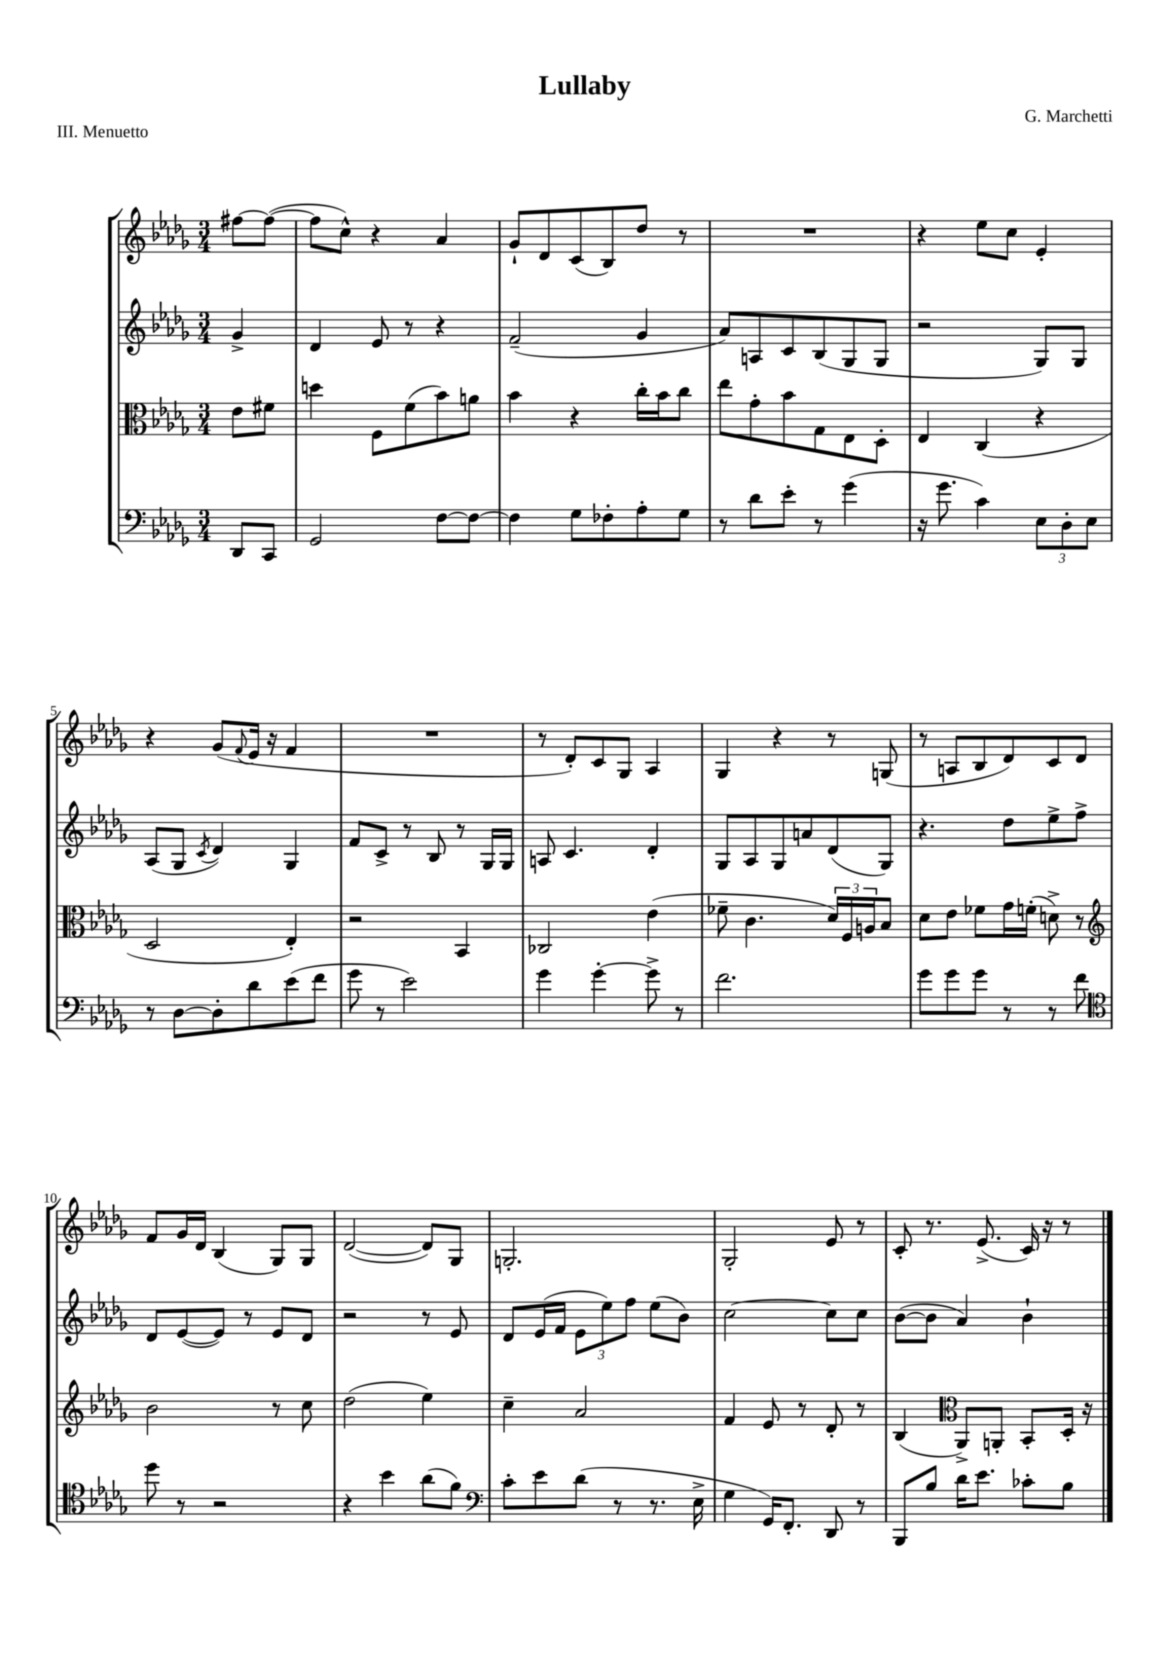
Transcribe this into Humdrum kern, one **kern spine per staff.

**kern	**kern	**kern	**kern
*staff4	*staff3	*staff2	*staff1
*clefF4	*clefC3	*clefG2	*clefG2
*k[b-e-a-d-g-]	*k[b-e-a-d-g-]	*k[b-e-a-d-g-]	*k[b-e-a-d-g-]
*M3/4	*M3/4	*M3/4	*M3/4
8DD-	8e-	4g-^	[8ff#
8CC	8f#	.	(8ff#_
=	=	=	=
2GG-	4dd	4d-	8ff#]
.	.	.	8cc^^)
.	8F	8e-	4r
.	(8f	8r	.
[8F	8b-)	4r	4a-
8F_	8a	.	.
=	=	=	=
4F]	4b-	(2f~	8g-`
.	.	.	8d-
8G-	4r	.	(8c
8F-'	.	.	8B-)
8A-'	16cc'	4g-	8dd-
.	16b-	.	.
8G-	8cc	.	8r
=	=	=	=
8r	8ee-	8a-)	2.r
8d-	8g-'	8A	.
8e-'	8b-	8c	.
8r	8G-	(8B-	.
(4g-	8E-	8G-	.
.	8D-'	8G-	.
=	=	=	=
16r	4E-	2r	4r
8.g-	.	.	.
4c)	(4C	.	8ee-
.	.	.	8cc
12E-	4r	8G-)	4e-'
12D-'	.	.	.
.	.	8G-	.
12E-	.	.	.
=	=	=	=
8r	2D-	(8A-	4r
[8D-	.	8G-	.
.	.	8qc	.
8D-']	.	4d-)	(8g-
.	.	.	8qqf
8d-	.	.	16e-
.	.	.	16r
(8e-	4E-')	4G-	4f
8f	.	.	.
=	=	=	=
8g-	2r	8f	2.r
8r	.	8c^	.
2e-)	.	8r	.
.	.	8B-	.
.	4BB-	8r	.
.	.	16G-	.
.	.	16G-	.
=	=	=	=
4g-	2C-	8A	8r
.	.	4.c	8d-')
[4g-'	.	.	8c
.	.	.	8G-
8g-^]	(4e-	4d-'	4A-
8r	.	.	.
=	=	=	=
2.f	8f-~	8G-	4G-
.	4.c	8A-	.
.	.	8G-	4r
.	.	8a	.
.	24d-)	(8d-	8r
.	24F	.	.
.	24A	.	.
.	8B-	8G-)	(8G
=	=	=	=
8g-	8d-	4.r	8r
8g-	8e-	.	8A
8g-	8f-	.	8B-
8r	16g-	8dd-	8d-)
.	(16f'	.	.
8r	8d^)	8ee-^	8c
8f	8r	8ff^	8d-
=	=	=	=
*clefC4	*clefG2	*	*
8dd-	2b-	8d-	8f
8r	.	([8e-	16g-
.	.	.	16d-
2r	.	8e-])	(4B-
.	.	8r	.
.	8r	8e-	8G-)
.	8cc	8d-	8G-
=	=	=	=
4r	(2dd-	2r	([2d-
4b-	.	.	.
(8a-	4ee-)	8r	8d-])
8f)	.	8e-	8G-
=	=	=	=
*clefF4	*	*	*
8c'	4cc~	8d-	2.G'
8e-	.	(16e-	.
.	.	16f	.
(8d-	2a-	12e-	.
.	.	12ee-)	.
8r	.	.	.
.	.	12ff	.
8.r	.	(8ee-	.
.	.	8b-)	.
16E-^	.	.	.
=	=	=	=
4G-	4f	[2cc	2G-'
16GG-)	8e-	.	.
8.FF'	.	.	.
.	8r	.	.
8DD-	8d-'	8cc]	8e-
8r	8r	8cc	8r
=	=	=	=
8BBB-	(4B-	([8b-	8c'
8B-	.	8b-]	8.r
*	*clefC3	*	*
16d-	8AA-^)	4a-)	.
8.e-	.	.	(8.e-^
.	8AA'	.	.
8c-'	8BB-'	4b-`	16c)
.	.	.	16r
8B-	16D-'	.	8r
.	16r	.	.
==	==	==	==
*-	*-	*-	*-
